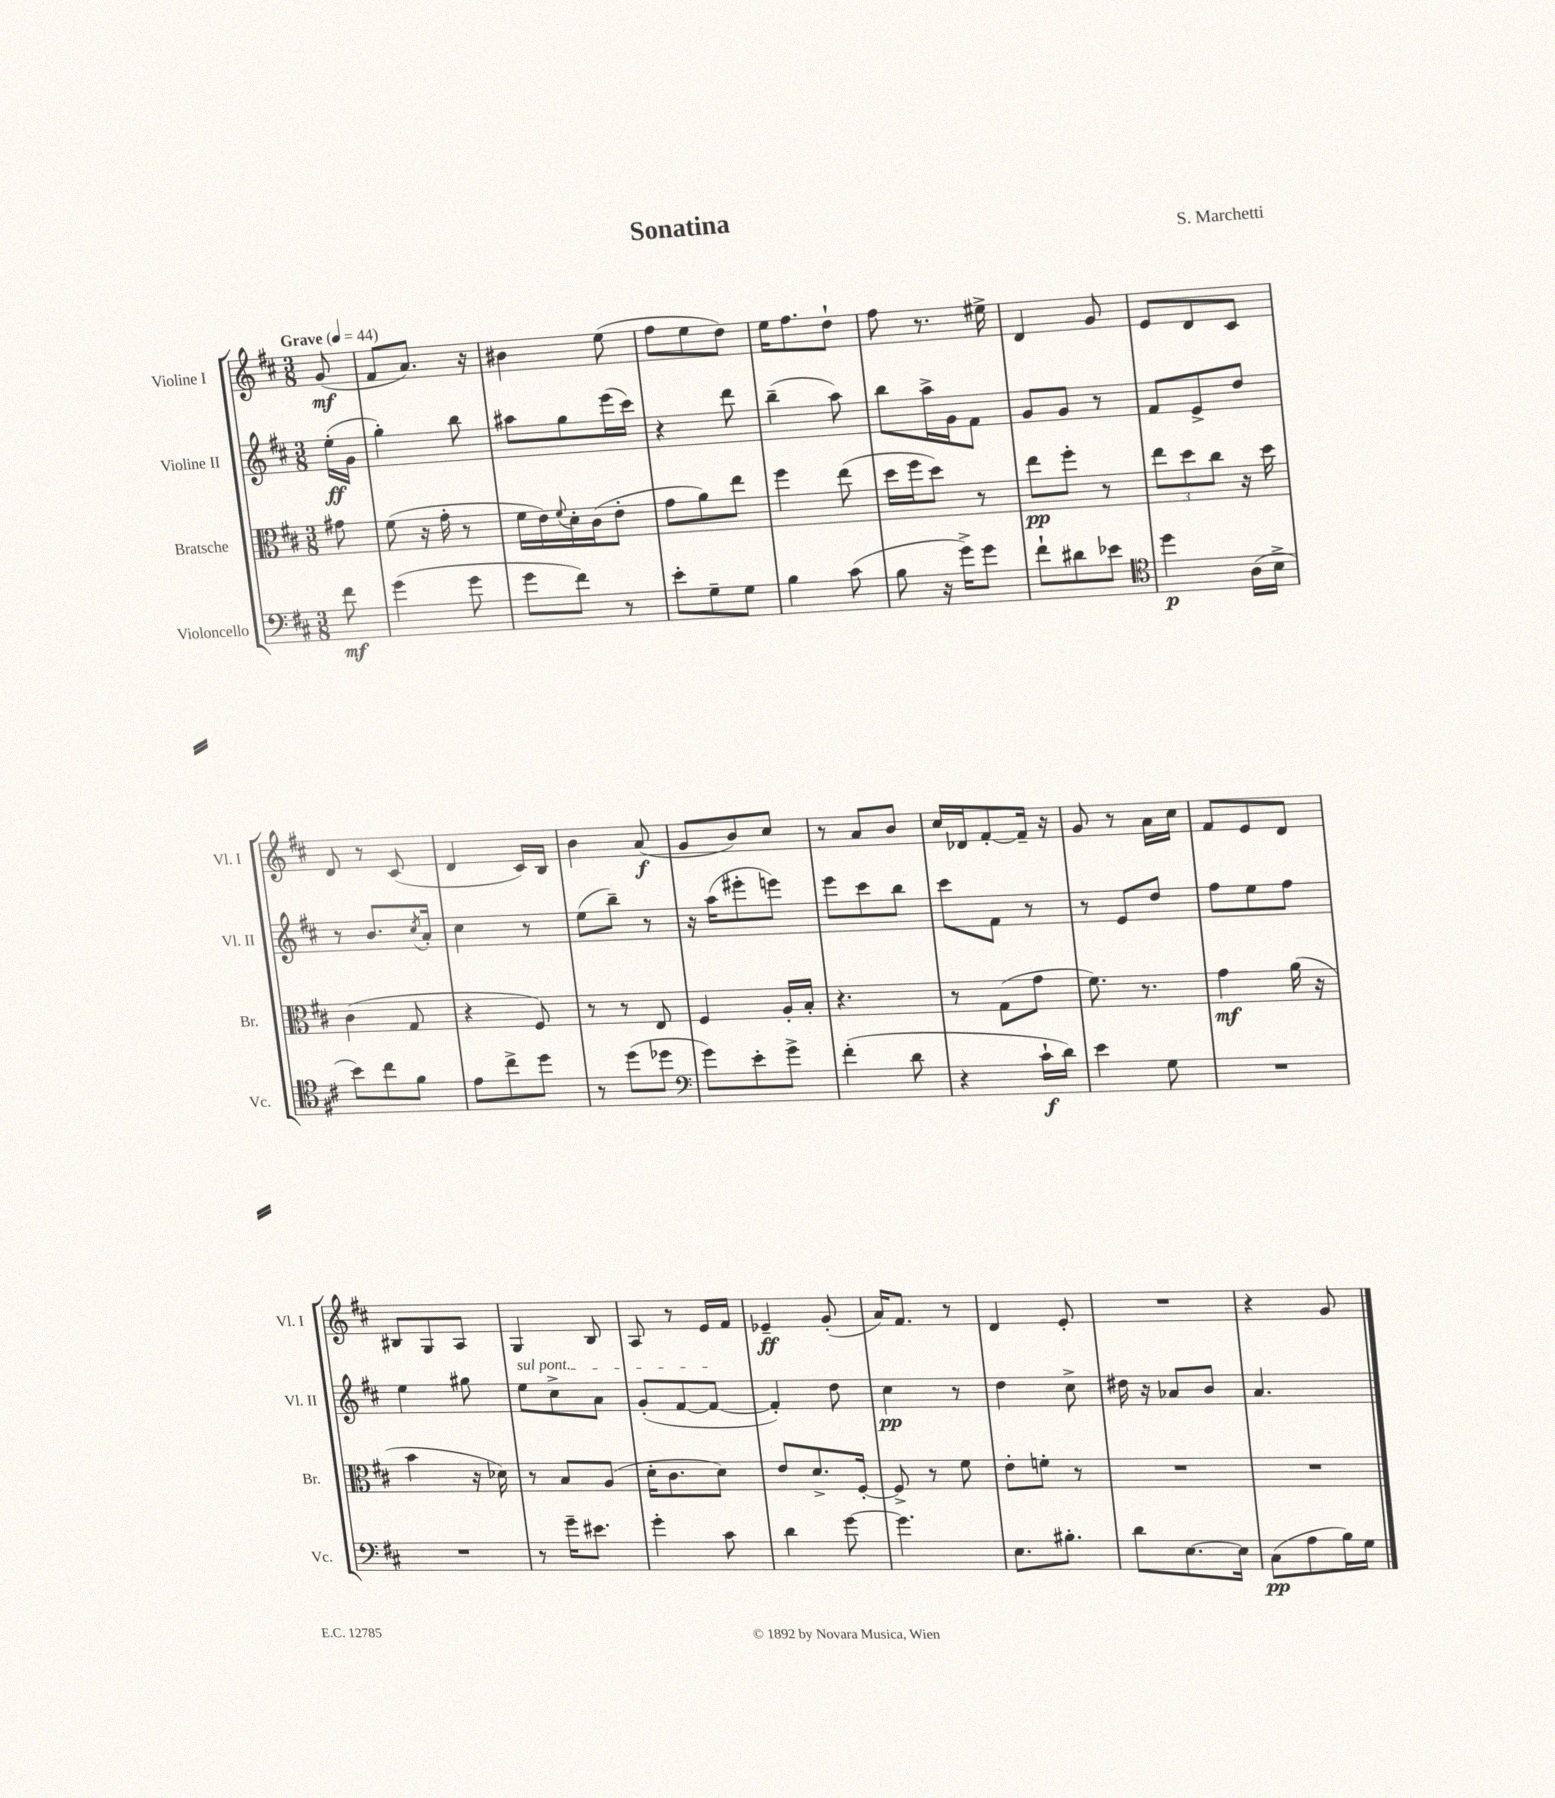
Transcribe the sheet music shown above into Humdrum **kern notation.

**kern	**dynam	**kern	**dynam	**kern	**dynam	**kern	**dynam
*part4	*part4	*part3	*part3	*part2	*part2	*part1	*part1
*staff4	*staff4	*staff3	*staff3	*staff2	*staff2	*staff1	*staff1
*I"Violoncello	*	*I"Bratsche	*	*I"Violine II	*	*I"Violine I	*
*I'Vc.	*	*I'Br.	*	*I'Vl. II	*	*I'Vl. I	*
*clefF4	*	*clefC3	*	*clefG2	*	*clefG2	*
*k[f#c#]	*	*k[f#c#]	*	*k[f#c#]	*	*k[f#c#]	*
*M3/8	*	*M3/8	*	*M3/8	*	*M3/8	*
*MM44	*	*MM44	*	*MM44	*	*MM44	*
=	=	=	=	=	=	=	=
!	!	!	!	!	!	!LO:TX:a:B:t=Grave	!
8f#\	mf	8g#X\	.	(16ee'\LL	ff	(8g/	mf
.	.	.	.	16g\JJ	.	.	.
=1	=1	=1	=1	=1	=1	=1	=1
(4g\	.	(8f#\	.	4gg'\)	.	8f#/L	.
.	.	16r	.	.	.	8.a/J)	.
.	.	16g'\	.	.	.	.	.
8g\	.	8r	.	8bb\	.	.	.
.	.	.	.	.	.	16r	.
=2	=2	=2	=2	=2	=2	=2	=2
8g\L	.	16f#\LL	.	8aa#X\L	.	4b#X\	.
.	.	16e\)	.	.	.	.	.
.	.	8qqf#/	.	.	.	.	.
8f#\J)	.	16d'\	.	8gg\	.	.	.
.	.	(16c#\J	.	.	.	.	.
8r	.	8e'\J	.	(16eee\L	.	(8ee\	.
.	.	.	.	16ccc#\JJ)	.	.	.
=3	=3	=3	=3	=3	=3	=3	=3
8e'\L	.	8g\L	.	4r	.	8ff#\L	.
8G~\	.	8a\)	.	.	.	8ee\	.
8G\J	.	8ee\J	.	8ddd\	.	8dd\J)	.
=4	=4	=4	=4	=4	=4	=4	=4
4B\	.	4ff#\	.	(4bb~\	.	16ee\KL	.
.	.	.	.	.	.	8.ff#\	.
(8c#\	.	(8ee\	.	8aa\)	.	8dd`\J	.
=5	=5	=5	=5	=5	=5	=5	=5
8B\	.	16dd\LL	.	8bb\L	.	8ff#\	.
.	.	16ff#\J	.	.	.	.	.
16r	.	8dd\J)	.	16aa^\L	.	8.r	.
16g^\KL)	.	.	.	16g\J	.	.	.
8g\J	.	8r	.	8f#\J	.	.	.
.	.	.	.	.	.	16ee#X^\	.
=6	=6	=6	=6	=6	=6	=6	=6
8f#`\L	.	8ee\L	pp	8g/L	.	4d/	.
8d#X\	.	8ff#'\J	.	8g/J	.	.	.
8e-X\J	.	8r	.	8r	.	8g/	.
=7	=7	=7	=7	=7	=7	=7	=7
*clefC4	*	*	*	*	*	*	*
4dd\	p	12ee\L	.	8f#/L	.	8e/L	.
.	.	12dd\	.	.	.	.	.
.	.	.	.	8e^/	.	8d/	.
.	.	12cc#\J	.	.	.	.	.
(16A\LL	.	16r	.	8dd/J	.	8c#/J	.
16B^\JJ	.	16dd\	.	.	.	.	.
!!LO:LB:g=z
=8	=8	=8	=8	=8	=8	=8	=8
8b\L)	.	(4c#\	.	8r	.	8d/	.
8cc#\	.	.	.	8.b/L	.	8r	.
8f#\J	.	8G/	.	.	.	(8c#/	.
.	.	.	.	8qcc#/	.	.	.
.	.	.	.	16a'/Jk	.	.	.
=9	=9	=9	=9	=9	=9	=9	=9
8e\L	.	4r	.	4cc#\	.	4d/	.
8cc#^\	.	.	.	.	.	.	.
8dd\J	.	8F#/)	.	8r	.	16c#/LL)	.
.	.	.	.	.	.	16B/JJ	.
=10	=10	=10	=10	=10	=10	=10	=10
8r	.	8r	.	(8ee\L	.	4b\	.
(8dd\L	.	8r	.	8bb~\J)	.	.	.
8dd-X\J	.	8E/	.	8r	.	(8a/	f
=11	=11	=11	=11	=11	=11	=11	=11
*clefF4	*	*	*	*	*	*	*
8g\L)	.	4F#/	.	16r	.	8g/L	.
.	.	.	.	(16aa\KL	.	.	.
8e'\	.	.	.	8eee#X'\	.	8b/)	.
8g^\J	.	16A'/LL	.	8eeen\J)	.	8cc#/J	.
.	.	16B'/JJ	.	.	.	.	.
=12	=12	=12	=12	=12	=12	=12	=12
(4f#'\	.	4.r	.	8eee\L	.	8r	.
.	.	.	.	8ccc#\	.	8a/L	.
8d\	.	.	.	8bb\J	.	8b/J	.
=13	=13	=13	=13	=13	=13	=13	=13
4r	.	8r	.	8ccc#\L	.	16cc#/LL	.
.	.	.	.	.	.	16d-X/J	.
.	.	(8G\L	.	8f#\J	.	[8f#'/	.
16c#`\LL	f	8g\J	.	8r	.	16f#~/Jk]	.
16d\JJ)	.	.	.	.	.	16r	.
=14	=14	=14	=14	=14	=14	=14	=14
4e\	.	8.f#\)	.	8r	.	8g/	.
.	.	.	.	8e/L	.	8r	.
.	.	8.r	.	.	.	.	.
8G\	.	.	.	8dd/J	.	16a\LL	.
.	.	.	.	.	.	16cc#\JJ	.
=15	=15	=15	=15	=15	=15	=15	=15
4.r	.	4g\	mf	8ff#\L	.	8f#/L	.
.	.	.	.	8ee\	.	8e/	.
.	.	(16a\	.	8ff#\J	.	8d/J	.
.	.	16r	.	.	.	.	.
!!LO:LB:g=z
=16	=16	=16	=16	=16	=16	=16	=16
4.r	.	4b\	.	4ee\	.	8B#X/L	.
.	.	.	.	.	.	8G/	.
.	.	16r	.	8gg#X\	.	8A/J	.
.	.	16d-X\)	.	.	.	.	.
=17	=17	=17	=17	=17	=17	=17	=17
!	!	!	!	!LO:TX:a:i:t=sul pont.	!	!	!
8r	.	8r	.	8ee\L	.	4G/	.
16g~\KL	.	8B/L	.	8cc#^\	.	.	.
8.e#X\J	.	.	.	.	.	.	.
.	.	(8A/J	.	8a\J	.	8B/	.
=18	=18	=18	=18	=18	=18	=18	=18
4g'\	.	16d'\KL	.	(8g'/L	.	8A/	.
.	.	8.c#\	.	.	.	.	.
.	.	.	.	[8f#/	.	8r	.
8c#\	.	8d\J)	.	8f#/J_	.	16e/LL	.
.	.	.	.	.	.	16f#/JJ	.
=19	=19	=19	=19	=19	=19	=19	=19
4d\	.	8e/L	.	4f#'/])	.	4e-X~/	ff
.	.	8.d^/	.	.	.	.	.
[8g\	.	.	.	8dd\	.	(8g'/	.
.	.	[16F#'/Jk	.	.	.	.	.
=20	=20	=20	=20	=20	=20	=20	=20
4.g\]	.	8F#^/]	.	4cc#\	pp	16a/KL)	.
.	.	.	.	.	.	8.f#/J	.
.	.	8r	.	.	.	.	.
.	.	8f#\	.	8r	.	8r	.
=21	=21	=21	=21	=21	=21	=21	=21
8.E\L	.	8e'\L	.	4dd\	.	4d/	.
.	.	8fn'\J	.	.	.	.	.
8.B#X'\J	.	.	.	.	.	.	.
.	.	8r	.	8cc#^\	.	8e'/	.
=22	=22	=22	=22	=22	=22	=22	=22
8d\L	.	4.r	.	16dd#X\	.	4.r	.
.	.	.	.	16r	.	.	.
[8.E\	.	.	.	8a-X/L	.	.	.
.	.	.	.	8b/J	.	.	.
16E\Jk]	.	.	.	.	.	.	.
=23	=23	=23	=23	=23	=23	=23	=23
(8C#\L	pp	4.r	.	4.a/	.	4r	.
8A\	.	.	.	.	.	.	.
16B\L)	.	.	.	.	.	8g/	.
16G\JJ	.	.	.	.	.	.	.
==	==	==	==	==	==	==	==
*-	*-	*-	*-	*-	*-	*-	*-
